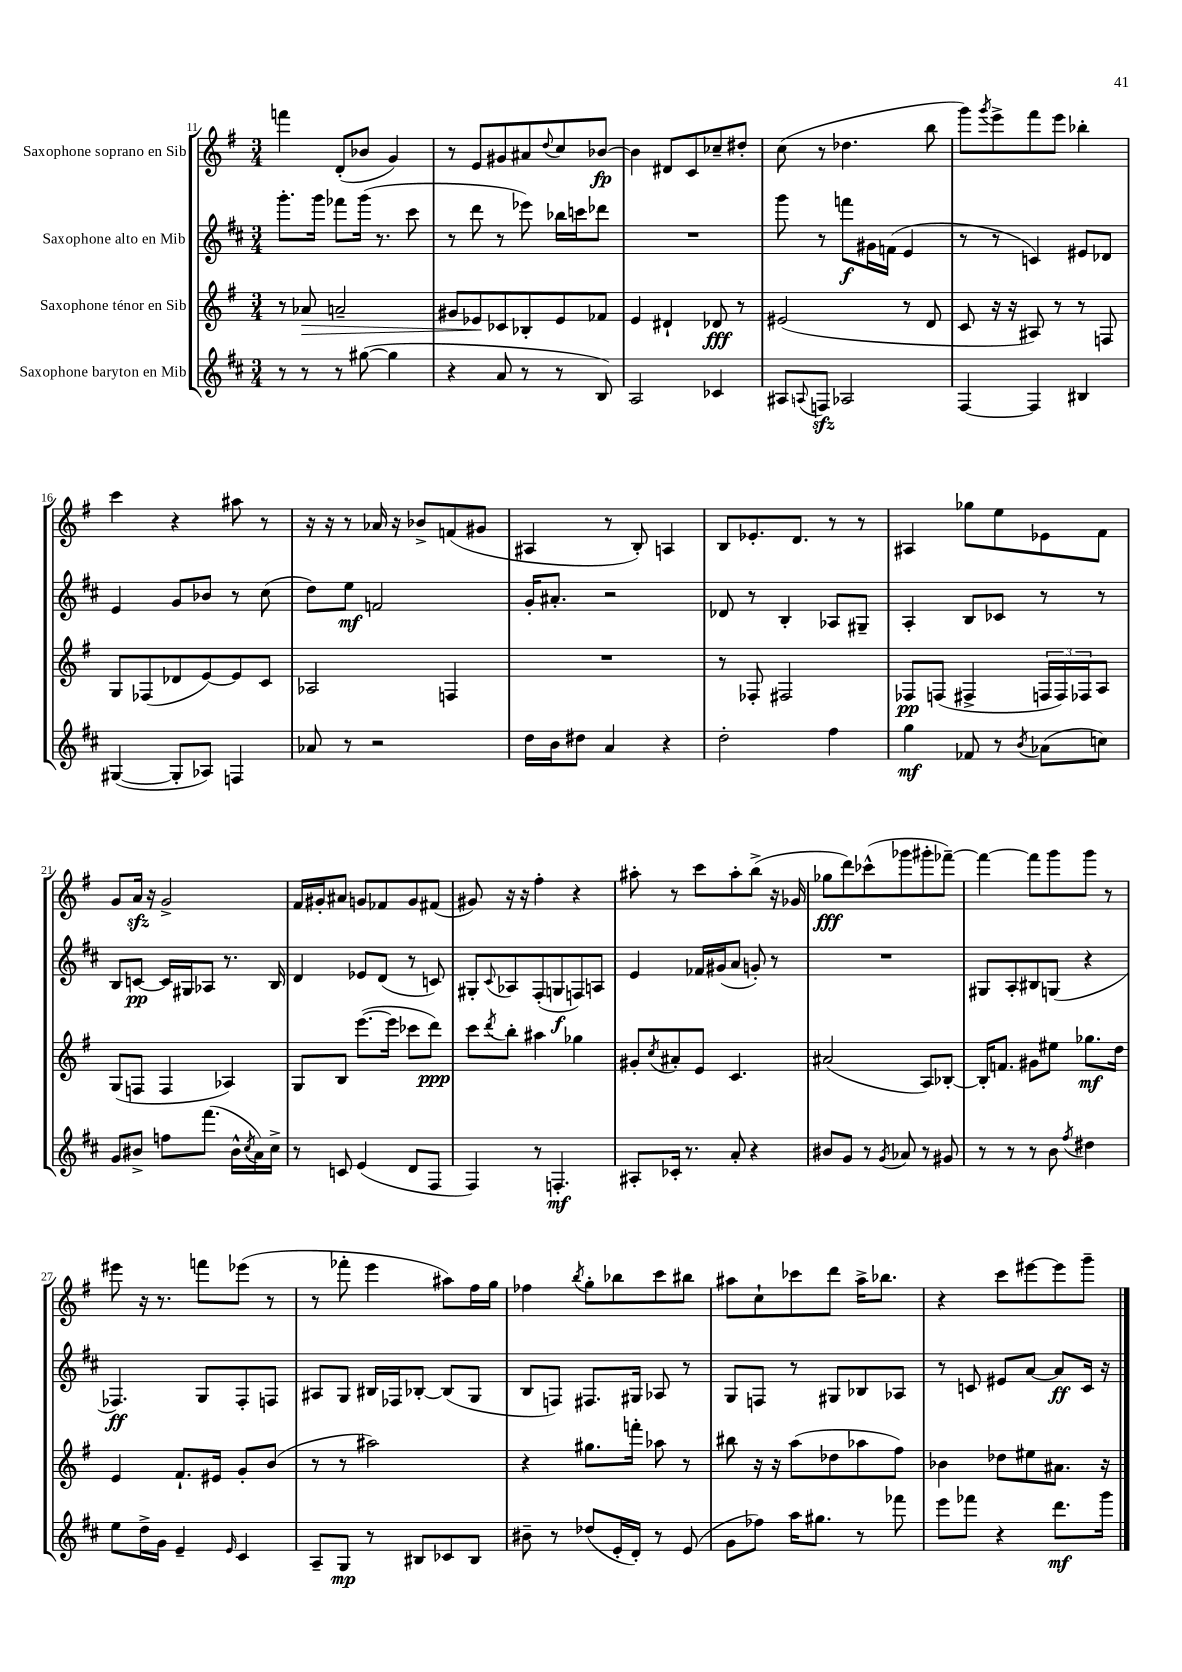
<<
\new StaffGroup <<
\new Staff = "s0" \with { instrumentName = "Saxophone soprano en Sib" } {
    \clef treble \key g \major \numericTimeSignature \time 3/4
    f'''4 d'8-.( bes'8 g'4) |
    r8 e'8 gis'8 ais'8 \appoggiatura { d''8 } c''8 bes'8~\fp |
    bes'4 dis'8 c'8 ces''8-- dis''8-. |
    c''8( r8 des''4. b''8 |
    g'''8) \acciaccatura { g'''8 } e'''8-> fis'''8 e'''8 bes''4-. |
    c'''4 r4 ais''8 r8 |
    r16 r16 r8 aes'16 r16 bes'8-> f'8( gis'8 |
    ais4 r8 b8-.) a4 |
    b8 ees'8.-. d'8. r8 r8 |
    ais4 ges''8 e''8 ees'8 fis'8 |
    g'8 a'16\sfz r16 g'2-> |
    fis'16 gis'16-. ais'8 g'8 fes'8 g'8 fis'8( |
    gis'8) r16 r16 fis''4-. r4 |
    ais''8-. r8 c'''8 ais''8-. b''8->( r16 ges'16 |
    ges''8\fff d'''8) ces'''8-^( ges'''8 gis'''8-. fes'''8~--) |
    fes'''4~ fes'''8 g'''8 g'''8 r8 |
    eis'''8 r16 r8. f'''8 ees'''8( r8 |
    r8 fes'''8-. e'''4 ais''8) fis''16 g''16 |
    fes''4 \acciaccatura { b''8 } g''8-. bes''8 c'''8 bis''8 |
    ais''8 c''8-! ces'''8 d'''8 ais''16-> bes''8. |
    r4 c'''8 eis'''8~ eis'''8 g'''8-- \bar "|." |
}
\new Staff = "s1" \with { instrumentName = "Saxophone alto en Mib" } {
    \clef treble \key d \major \numericTimeSignature \time 3/4
    g'''8.-. g'''16 fes'''8 g'''16( r8. cis'''8 |
    r8 d'''8 r8 ees'''8) bes''16 c'''16 des'''8 |
    R2. |
    g'''8 r8 f'''8\f gis'16 f'16( e'4 |
    r8 r8 c'4) eis'8 des'8 |
    e'4 g'8 bes'8 r8 cis''8( |
    d''8) e''8\mf f'2 |
    g'16-. ais'8.-. r2 |
    des'8 r8 b4-. aes8 gis8-- |
    a4-. b8 ces'8 r8 r8 |
    b8 c'8~\pp c'16 gis16 aes8 r8. b16 |
    d'4 ees'8 d'8( r8 c'8) |
    gis8-. \appoggiatura { cis'8 } aes8 fis8-.( g8\f f8) a8 |
    e'4 fes'16 gis'16( a'8 g'8-.) r8 |
    R2. |
    gis8 a8-. bis8 g8( r4 |
    fes4.\ff) g8 fes8-. f8 |
    ais8 g8 bis16 fes16 bes8~-. bes8( g8 |
    b8 f8) fis8. gis16 aes8 r8 |
    g8 f8 r8 gis8 bes8 aes8 |
    r8 c'8 eis'8 a'8~ a'8\ff c'16 r16 \bar "|." |
}
\new Staff = "s2" \with { instrumentName = "Saxophone ténor en Sib" } {
    \clef treble \key g \major \numericTimeSignature \time 3/4
    r8 aes'8\> a'2-- |
    gis'8 ees'8\! ces'8 bes8-. ees'8 fes'8 |
    e'4 dis'4-! des'8\fff r8 |
    eis'2( r8 d'8 |
    c'8 r16 r16 ais8) r8 r8 f8 |
    g8 fes8( des'8 e'8~) e'8 c'8 |
    aes2 f4 |
    R2. |
    r8 fes8-. fis2 |
    fes8\pp f8( fis4-> \tuplet 3/2 { f16 f16) fes16 } a8 |
    g8( f8 f4 aes4) |
    g8 b8 e'''8.~( e'''16 ces'''8 d'''8\ppp) |
    c'''8 \acciaccatura { d'''8 } b''8-. ais''4 ges''4 |
    gis'8-. \acciaccatura { c''8 } ais'8-. e'8 c'4. |
    ais'2( a8) bes8~-. |
    bes16-. f'8. gis'8 eis''8 ges''8.\mf d''16 |
    e'4 fis'8.-! eis'16 g'8-. b'8( |
    r8 r8 ais''2) |
    r4 gis''8. f'''16-. aes''8 r8 |
    bis''8 r16 r16 a''8( des''8 aes''8 fis''8) |
    bes'4 des''8 eis''8 ais'8. r16 \bar "|." |
}
\new Staff = "s3" \with { instrumentName = "Saxophone baryton en Mib" } {
    \clef treble \key d \major \numericTimeSignature \time 3/4
    r8 r8 r8 gis''8~( gis''4 |
    r4 a'8 r8 r8 b8) |
    a2 ces'4 |
    ais8 \appoggiatura { a8 } f8\sfz aes2 |
    fis4~ fis4 bis4 |
    gis4~( gis8-. aes8) f4 |
    aes'8 r8 r2 |
    d''16 b'16 dis''8 a'4 r4 |
    d''2-. fis''4 |
    g''4\mf fes'8 r8 \acciaccatura { b'8 } aes'8( c''8) |
    g'8 bis'8-> f''8 fis'''8.( bis'16-^ \acciaccatura { cis''8 } a'16) cis''16-> |
    r8 c'8 e'4( d'8 fis8 |
    fis4) r8 f4.-.\mf |
    ais8-. ces'16-. r8. a'8-. r4 |
    bis'8 g'8 r8 \acciaccatura { g'8 } aes'8 r8 gis'8 |
    r8 r8 r8 b'8 \acciaccatura { fis''8 } dis''4 |
    e''8 d''16-> g'16 e'4-- \grace { e'16 } cis'4 |
    a8-- g8\mp r8 bis8 ces'8 bis8 |
    bis'8-- r8 des''8( e'16-. d'16-.) r8 e'8( |
    g'8 fes''8) a''16 gis''8. r8 fes'''8 |
    e'''8 fes'''8 r4 d'''8.\mf g'''16 \bar "|." |
}
>>
>>
\layout { \context { \Score currentBarNumber = #11 } }
